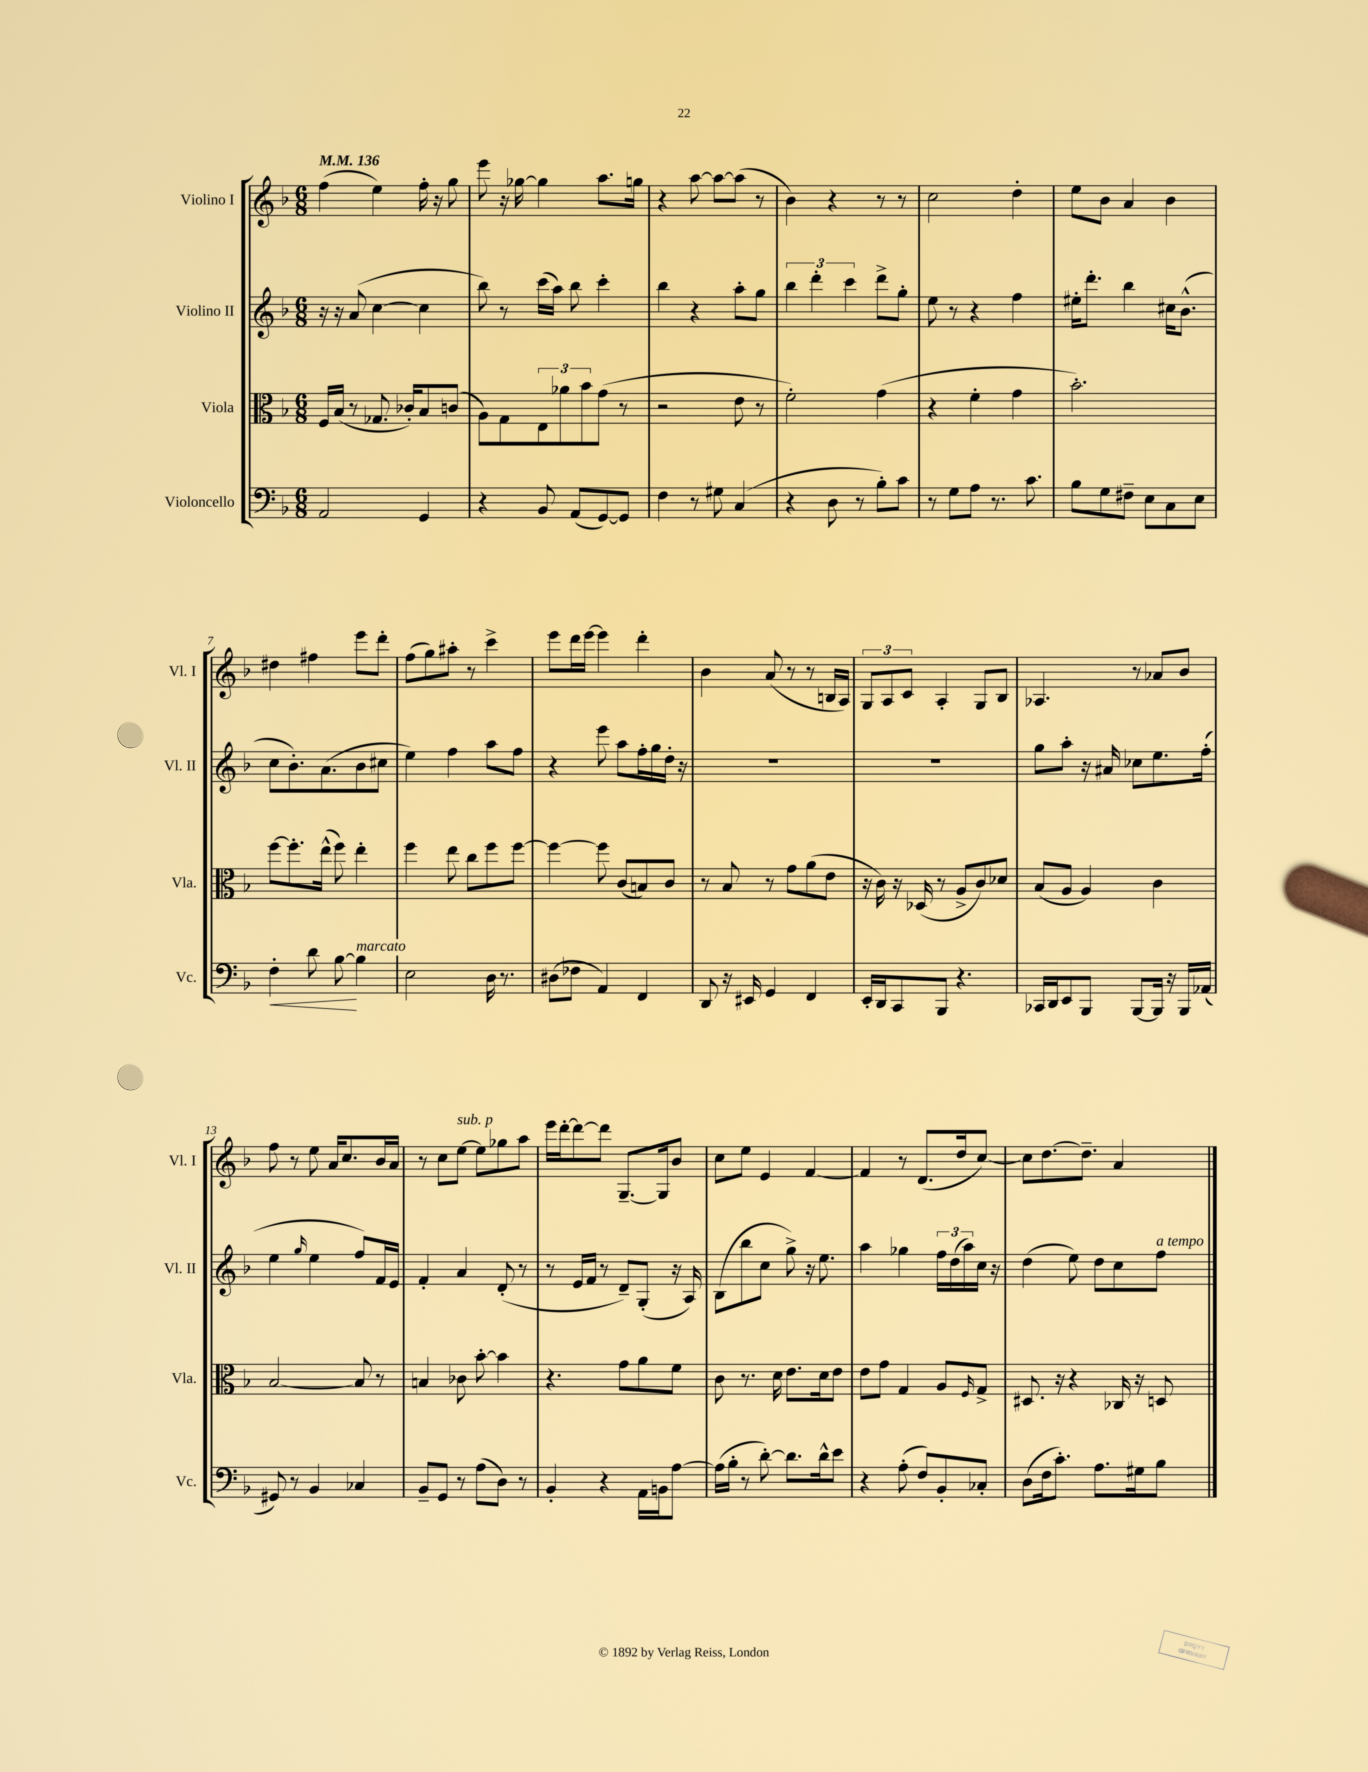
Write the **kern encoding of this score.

**kern	**kern	**kern	**kern
*staff4	*staff3	*staff2	*staff1
*clefF4	*clefC3	*clefG2	*clefG2
*k[b-]	*k[b-]	*k[b-]	*k[b-]
*M6/8	*M6/8	*M6/8	*M6/8
*MM136	*MM136	*MM136	*MM136
2AA	16F	16r	(4ff
.	(16B-	16r	.
.	8r	(8a	.
.	8.G-	[4cc	4ee)
.	16c-')	.	.
4GG	8B-	4cc]	16ff'
.	.	.	16r
.	(8c	.	8gg
=	=	=	=
4r	8A)	8bb-)	8eee
.	8G	8r	16r
.	.	.	[16gg-
8BB-	12E	(16ccc	4gg-]
.	.	16aa)	.
.	12a-	.	.
(8AA	.	8bb-	.
.	12b-	.	.
[8GG)	(8g	4ccc'	8.aa
8GG]	8r	.	.
.	.	.	16gg
=	=	=	=
4F	2r	4bb-	4r
8r	.	4r	[8aa
8G#	.	.	8aa_
(4C	8e	8aa'	(8aa]
.	8r	8gg	8r
=	=	=	=
4r	2f')	6bb-	4b-)
.	.	6ddd'	.
8D	.	.	4r
.	.	6ccc	.
8r	.	.	.
8B-')	(4g	8ddd^	8r
8c	.	8gg'	8r
=	=	=	=
8r	4r	8ee	2cc
8G	.	8r	.
8A	4f'	4r	.
8.r	.	.	.
.	4g	4ff	4dd'
8.c	.	.	.
=	=	=	=
8B-	2.b-')	16ee#'	8ee
.	.	8.ddd'	.
8G	.	.	8b-
8F#~	.	4bb-	4a
8E	.	.	.
8C	.	16cc#	4b-
.	.	(8.b-^^	.
8E	.	.	.
=	=	=	=
4F'	[8ff	8cc	4dd#
.	8.ff']	8.b-')	.
8d	.	.	4ff#
.	(16ee^^	(8.a	.
[8B-	8ff)	.	.
4B-]	4ee'	8b-	8eee
.	.	8cc#	8ddd'
=	=	=	=
2E	4ff	4ee)	(8ff
.	.	.	8gg)
.	8ee	4ff	8aa#'
.	8cc	.	8r
16D	8ff	8aa	4ccc^
8.r	.	.	.
.	[8ff	8ff	.
=	=	=	=
(8D#	4ff_	4r	8eee
8F-	.	.	16ddd
.	.	.	[16eee
4AA)	8ff]	8eee	4eee]
.	(8c	8aa	.
4FF	8B)	16ff'	4ddd'
.	.	16gg	.
.	8c	16dd'	.
.	.	16r	.
=	=	=	=
8DD	8r	2.r	4b-
16r	8B-	.	.
16EE#	.	.	.
4GG	8r	.	(8a
.	8g	.	8r
4FF	(8a	.	8r
.	8e	.	16B
.	.	.	16A)
=	=	=	=
16EE'	16r	2.r	12G
16DD	16c)	.	.
.	.	.	12A
8CC	16r	.	.
.	.	.	12c
.	(16D-	.	.
8BBB-	8r	.	4A'
4.r	8A^	.	.
.	8c)	.	8G
.	8d-	.	8B-
=	=	=	=
16CC-	(8B-	8gg	4.A-
16DD	.	.	.
8EE	8A	8aa'	.
8BBB-	4A)	16r	.
.	.	16a#	.
[8BBB-	.	8cc-	8r
16BBB-]	4c	8.ee	8a-
16r	.	.	.
16BBB-	.	.	8b-
(16AA-	.	(16ff'	.
=	=	=	=
8GG#)	[2B-	4ee	8ff
8r	.	.	8r
.	.	16qqgg	.
4BB-	.	4ee	8ee
.	.	.	16a
.	.	.	8.cc
4C-	8B-]	8ff)	.
.	8r	16f	16b-
.	.	16e	16a
=	=	=	=
8BB-~	4B	4f'	8r
8GG	.	.	8cc
8r	8c-	4a	[8ee
(8A	[8b-'	.	8ee]
8D)	4b-]	(8d'	8gg-
8r	.	8r	8aa
=	=	=	=
4BB-'	4.r	8r	16eee
.	.	.	[16ddd'
.	.	16e	8ddd_
.	.	16f	.
4r	.	8r	8ddd]
.	8g	8d~)	[8.G~
16AA	8a	(8G'	.
16BB	.	.	16G]
[8A	8f	16r	8b-
.	.	16A)	.
=	=	=	=
(16A]	8c	(8B-	8cc
16B-'	.	.	.
8r	8.r	8bb-	8ee
[8d')	.	8cc	4e
.	16d	.	.
8.d]	8.e	8gg^)	.
.	.	16r	[4f
16d^^	16d	8.ee	.
8e	8e	.	.
=	=	=	=
4r	8e	4aa	4f]
.	8g	.	.
(8A'	4G	4gg-	8r
8F)	.	.	(8.d
8BB-'	8A	24ff	.
.	.	(24dd	.
.	.	.	16dd
.	.	24aa)	.
.	16qqF	.	.
8C-'	8G^	16cc	[8cc)
.	.	16r	.
=	=	=	=
(8D	8.D#	(4dd	8cc]
16F	.	.	[8.dd
8.c')	16r	.	.
.	4r	8ee)	.
.	.	.	8.dd~]
8.A	.	8dd	.
.	16C-	8cc	4a
16G#	16r	.	.
8B-	8D	8ff	.
==	==	==	==
*-	*-	*-	*-
